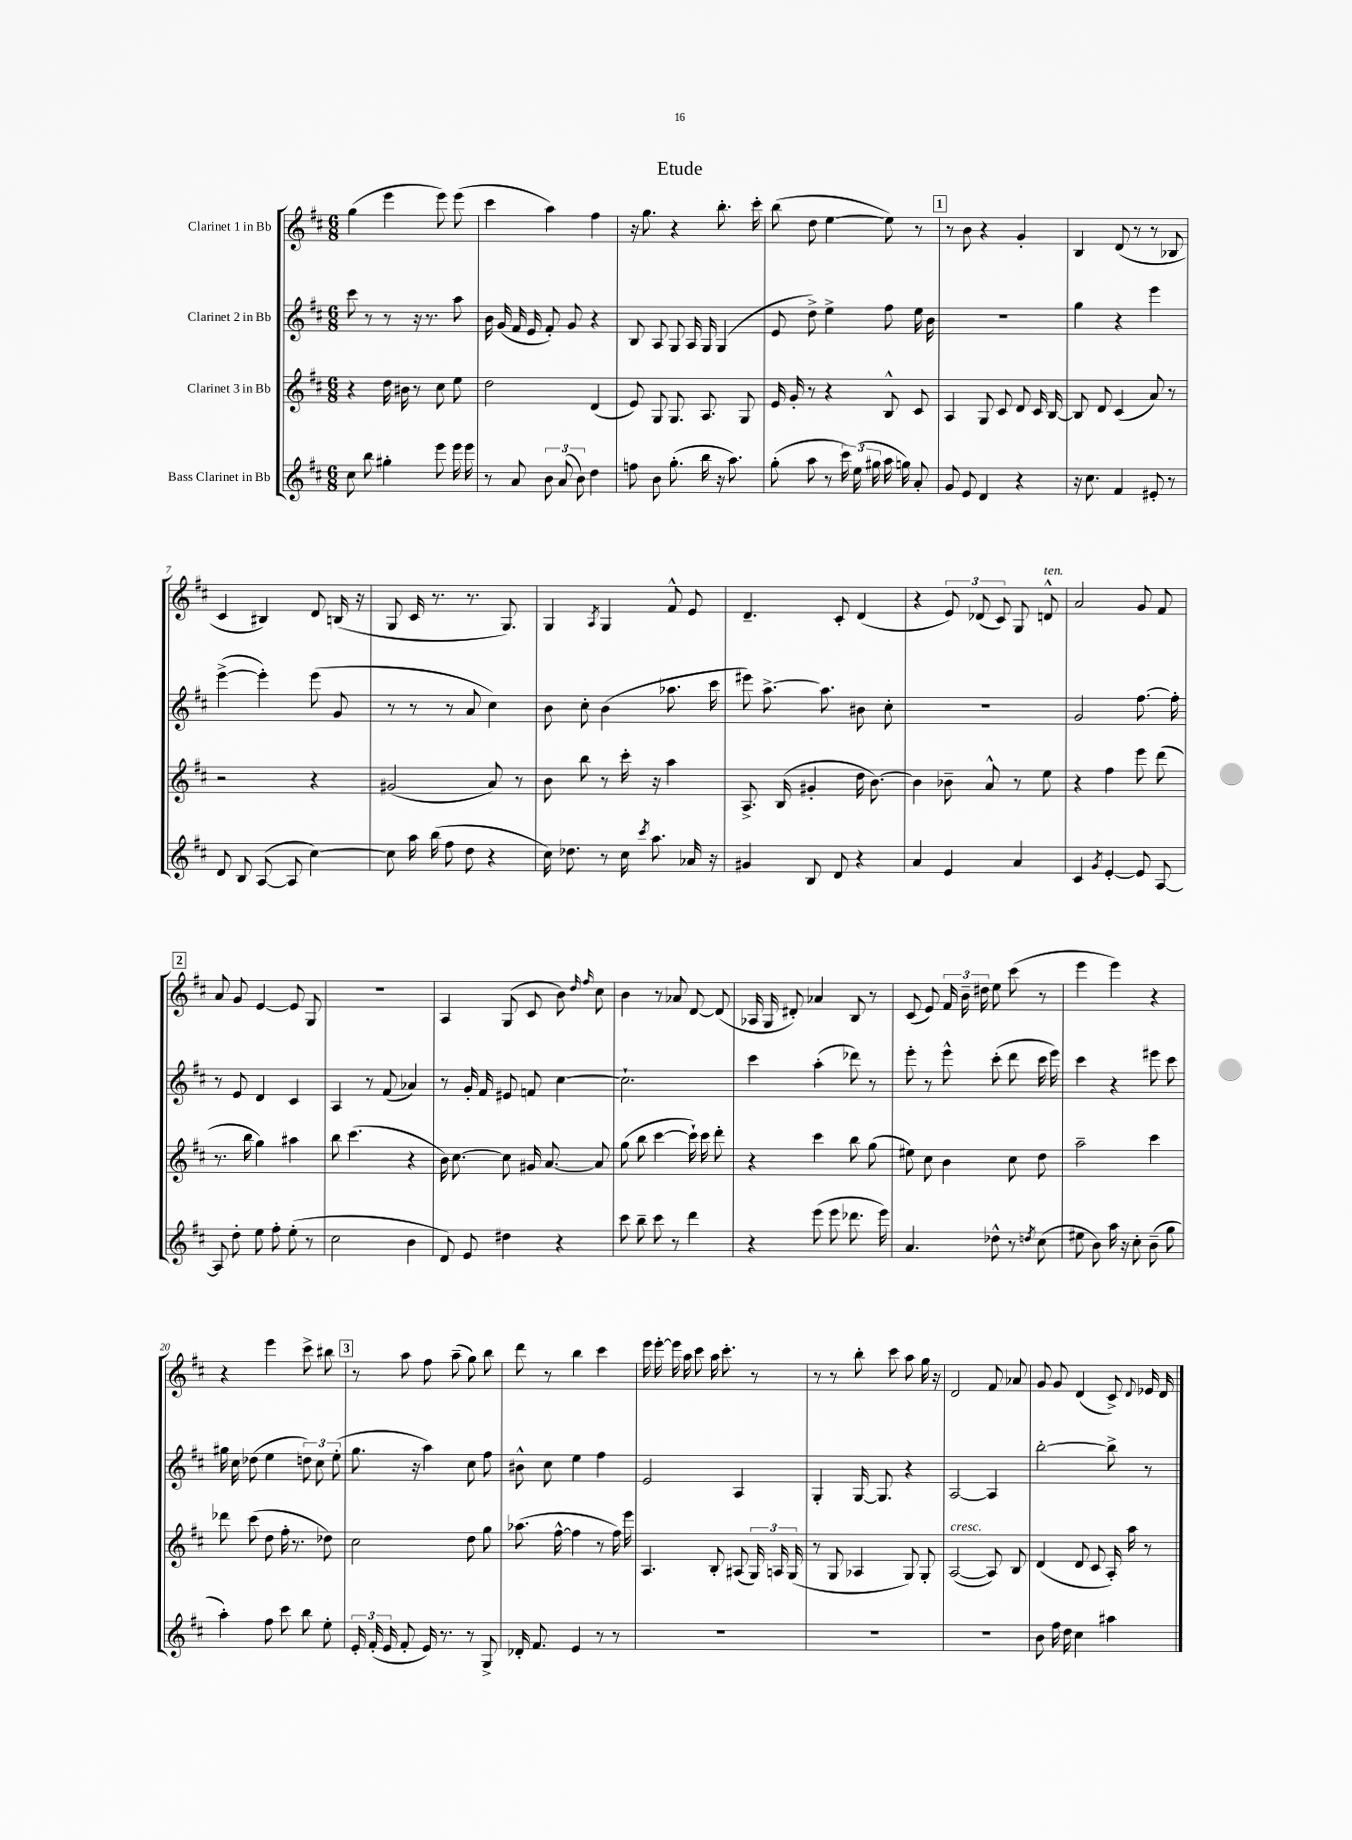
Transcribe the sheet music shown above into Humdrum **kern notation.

**kern	**kern	**kern	**kern
*part4	*part3	*part2	*part1
*staff4	*staff3	*staff2	*staff1
*I"Bass Clarinet in Bb	*I"Clarinet 3 in Bb	*I"Clarinet 2 in Bb	*I"Clarinet 1 in Bb
*clefG2	*clefG2	*clefG2	*clefG2
*k[f#c#]	*k[f#c#]	*k[f#c#]	*k[f#c#]
*M6/8	*M6/8	*M6/8	*M6/8
=1	=1	=1	=1
8cc#\	4r	8ccc#\	(4gg\
8bb\	.	8r	.
4gg#X'\	16dd\	8r	4eee\
.	16b#X\	.	.
.	8r	16r	.
.	.	8.r	.
8eee\	8cc#\	.	8eee\)
16eee\	8ee\	8aa\	(8eee\
16eee\	.	.	.
=2	=2	=2	=2
8r	2dd\	16b\	4ccc#\
.	.	(16g/	.
8a/	.	16f#/	.
.	.	16e/	.
12b\	.	8f#'/)	4aa\)
(12a/	.	.	.
.	.	8g/	.
12b\)	.	.	.
4dd\	(4d/	4r	4ff#\
=3	=3	=3	=3
8ffn\	8e/)	8B/	16r
.	.	.	8.gg\
8b\	8G/	8A/	.
(8.gg'\	8.G/	8G/	4r
.	.	16A/	.
16bb\	8.A/	16G/	.
16r	.	(4G/	8.bb'\
8.aa\)	.	.	.
.	8G/	.	.
.	.	.	16ccc#'\
=4	=4	=4	=4
(8gg'\	16e/	8e/	(8bb\
.	16g'/	.	.
8aa\	8r	8dd^\)	8dd\
8r	4r	4ee^\	[4ee\
24ccc#\)	.	.	.
(24ee\	.	.	.
24gg#X\	.	.	.
16aa\	8B^^/	8ff#\	8ee\])
16ggn\)	.	.	.
8a'/	8c#/	16ee\	8r
.	.	16b\	.
!!LO:REH:place=s1:t=1
=5	=5	=5	=5
8g/	4A/	2.r	8r
8e/	.	.	8b\
4d/	8G/	.	4r
.	8c#/	.	.
4r	8d/	.	4g'/
.	16c#/	.	.
.	[16B/	.	.
=6	=6	=6	=6
16r	8B/]	4gg\	4B/
8.cc#\	.	.	.
.	8d/	.	.
4f#/	(4c#/	4r	(8d/
.	.	.	8r
8e#X'/	8a/)	4eee\	8r
8r	8r	.	8B-X/
!!LO:LB:g=z
=7	=7	=7	=7
8d/	2r	([4eee^\	4c#/
8B/	.	.	.
([8A/	.	4eee'\])	4B#X/)
8A/]	.	.	.
[4cc#\)	4r	(8eee\	8d/
.	.	8g/	(16Bn/
.	.	.	16r
=8	=8	=8	=8
8cc#\]	(2g#X/	8r	8G/
16aa\	.	8r	16c#/
(16bb\	.	.	8.r
8ff#\	.	8r	.
8dd\	.	8a/	8.r
4r	8a/)	4cc#\)	.
.	.	.	8.G/)
.	8r	.	.
=9	=9	=9	=9
16cc#\)	8b\	8b\	4G/
8.dd-X\	.	.	.
.	8bb\	8cc#'\	.
.	.	.	8qA/
8r	8r	(4b\	4G/
16cc#\	16ccc#'\	.	.
8qccc#/	.	.	.
8.aa\	16r	.	.
.	4aa\	8.aa-X\	8f#^^/
16a-X/	.	.	8e/
16r	.	16ccc#\	.
=10	=10	=10	=10
4g#X/	8.A^/	8eee#X\)	4.d~/
.	.	[8.aa^\	.
.	(16B/	.	.
8B/	4g#X'/	.	.
.	.	8.aa\]	.
8d/	.	.	8c#'/
4r	16dd\	8b#X\	(4d/
.	[8.b\)	.	.
.	.	8cc#'\	.
=11	=11	=11	=11
4a/	4b\]	2.r	4r
4e/	8b-X~\	.	12e/)
.	.	.	(12d-X/
.	8a^^/	.	.
.	.	.	12c#/)
4a/	8r	.	8G/
!	!	!	!LO:TX:a:i:t=ten.
.	8ee\	.	8dn^^/
=12	=12	=12	=12
4c#/	4r	2g/	2a/
8qg/	.	.	.
[4e'/	4ff#\	.	.
8e/]	8eee\	[8.ff#\	8g/
[8A/	(8ddd\	.	8f#/
.	.	16ff#'\]	.
!!LO:LB:g=z
!!LO:REH:place=s1:t=2
=13	=13	=13	=13
8A/]	8.r	8r	8a/
8dd'\	.	8e/	8g/
.	16bb\	.	.
8ee\	4gg\)	4d/	[4e/
8ff#'\	.	.	.
(8ee'\	4aa#X\	4c#/	8e/]
8r	.	.	8G/
=14	=14	=14	=14
2cc#\	8bb\	4A/	2.r
.	(4.ccc#\	.	.
.	.	8r	.
.	.	(8f#/	.
4b\	4r	4a-X/)	.
=15	=15	=15	=15
8d/)	16b\)	8r	4A/
.	[8.cc#\	.	.
8e/	.	16g'/	.
.	.	16f#/	.
4dd#X\	8cc#\]	8e#X/	(8G/
.	16g#X/	8fn/	8c#/
.	[8.a/	.	.
4r	.	[4cc#\	8b\)
.	.	.	16qqdd/
.	.	.	16qqff#/
.	8a/]	.	8cc#\
=16	=16	=16	=16
8ccc#\	(8gg\	2.cc#`\]	4b\
8bb~\	8bb\	.	.
8ccc#\	[4ccc#\	.	8r
8r	.	.	8a-X/
4ddd\	16ccc#`\])	.	[8d/
.	16ccc#\	.	.
.	8ddd'\	.	(8d/]
=17	=17	=17	=17
4r	4r	4ccc#\	16A-X/
.	.	.	16G/
.	.	.	8d#X'/)
(8eee\	4ccc#\	(4aa'\	4a-X/
8eee\	.	.	.
8.ddd-X\	8bb\	8ddd-X\)	8B/
.	(8gg\	8r	8r
16eee\)	.	.	.
=18	=18	=18	=18
4.a/	8ee#X\)	8eee'\	(8c#/
.	8cc#\	8r	8e/)
.	4b\	8eee^^\	24f#/
.	.	.	24b~\
.	.	.	24dd#X\
8dd-X^^\	.	(8ccc#'\	8ee\
8r	8cc#\	8ddd\	(8ccc#\
8qddn/	.	.	.
(8cc#\	8dd\	16ccc#\	8r
.	.	16eee\)	.
=19	=19	=19	=19
8ee#X\	2aa~\	4ccc#\	4eee\
8b\)	.	.	.
16aa\	.	4r	4eee\)
16r	.	.	.
8cc#'\	.	.	.
(8b~\	4ccc#\	8eee#X\	4r
8gg\	.	8ccc#\	.
!!LO:LB:g=z
=20	=20	=20	=20
4aa'\)	8ddd-X\	16gg#X\	4r
.	.	16cc#\	.
.	(8ccc#\	(8dd-X\	.
8ff#\	8dd\	4ee\	4eee\
8ccc#\	16ff#'\	.	.
.	8.r	.	.
8bb\	.	12ddn\)	8ccc#^\
.	.	12cc#\	.
8ee'\	8dd-X\)	.	8bb#X\
.	.	(12ee'\	.
!!LO:REH:place=s1:t=3
=21	=21	=21	=21
24e'/	2cc#\	8.gg\	8r
(24f#'/	.	.	.
24e/	.	.	.
8f#'/	.	.	8aa\
.	.	16r	.
16e/)	.	4aa\)	8ff#\
8.r	.	.	.
.	.	.	(8aa~\
8r	8dd\	8cc#\	8gg\)
8G^/	8gg\	8ff#\	8bb\
=22	=22	=22	=22
16d-X'/	(8.aa-X\	8b#X^^\	8ddd\
8.f#/	.	.	.
.	.	8cc#\	8r
.	[16ff#^^\	.	.
4e/	4ff#\]	4ee\	4bb\
8r	8r	4ff#\	4ccc#\
8r	16ff#\)	.	.
.	16eee\	.	.
=23	=23	=23	=23
2.r	4.A/	2e/	16eee\
.	.	.	[16eee'\
.	.	.	16eee\]
.	.	.	16aa\
.	.	.	8ccc#\
.	8B'/	.	16aa\
.	.	.	8.ccc#'\
.	(8A#X/	4A/	.
.	24G/)	.	8r
.	24An/	.	.
.	(24G/	.	.
=24	=24	=24	=24
2.r	8r	4G'/	8r
.	8G/	.	8r
.	4A-X/	[16G/	8bb'\
.	.	8.G/]	.
.	.	.	8ccc#\
.	8G/)	4r	8aa\
.	8G'/	.	16gg\
.	.	.	16r
=25	=25	=25	=25
!	!LO:TX:a:i:t=cresc.	!	!
2.r	([2A/	[2A/	2d/
.	8A/])	4A/]	8f#/
.	8B/	.	8a-X/
=26	=26	=26	=26
8b\	(4d/	[2bb'\	8g/
16ff#\	.	.	8g/
16dd\	.	.	.
4cc#\	8d/	.	(4d/
.	8c#/	.	.
4aa#X\	16A'/)	8bb^\]	8c#^/)
.	16aa\	.	.
.	.	.	8qqd/
.	8r	8r	16e-X/
.	.	.	16d/
==	==	==	==
*-	*-	*-	*-
